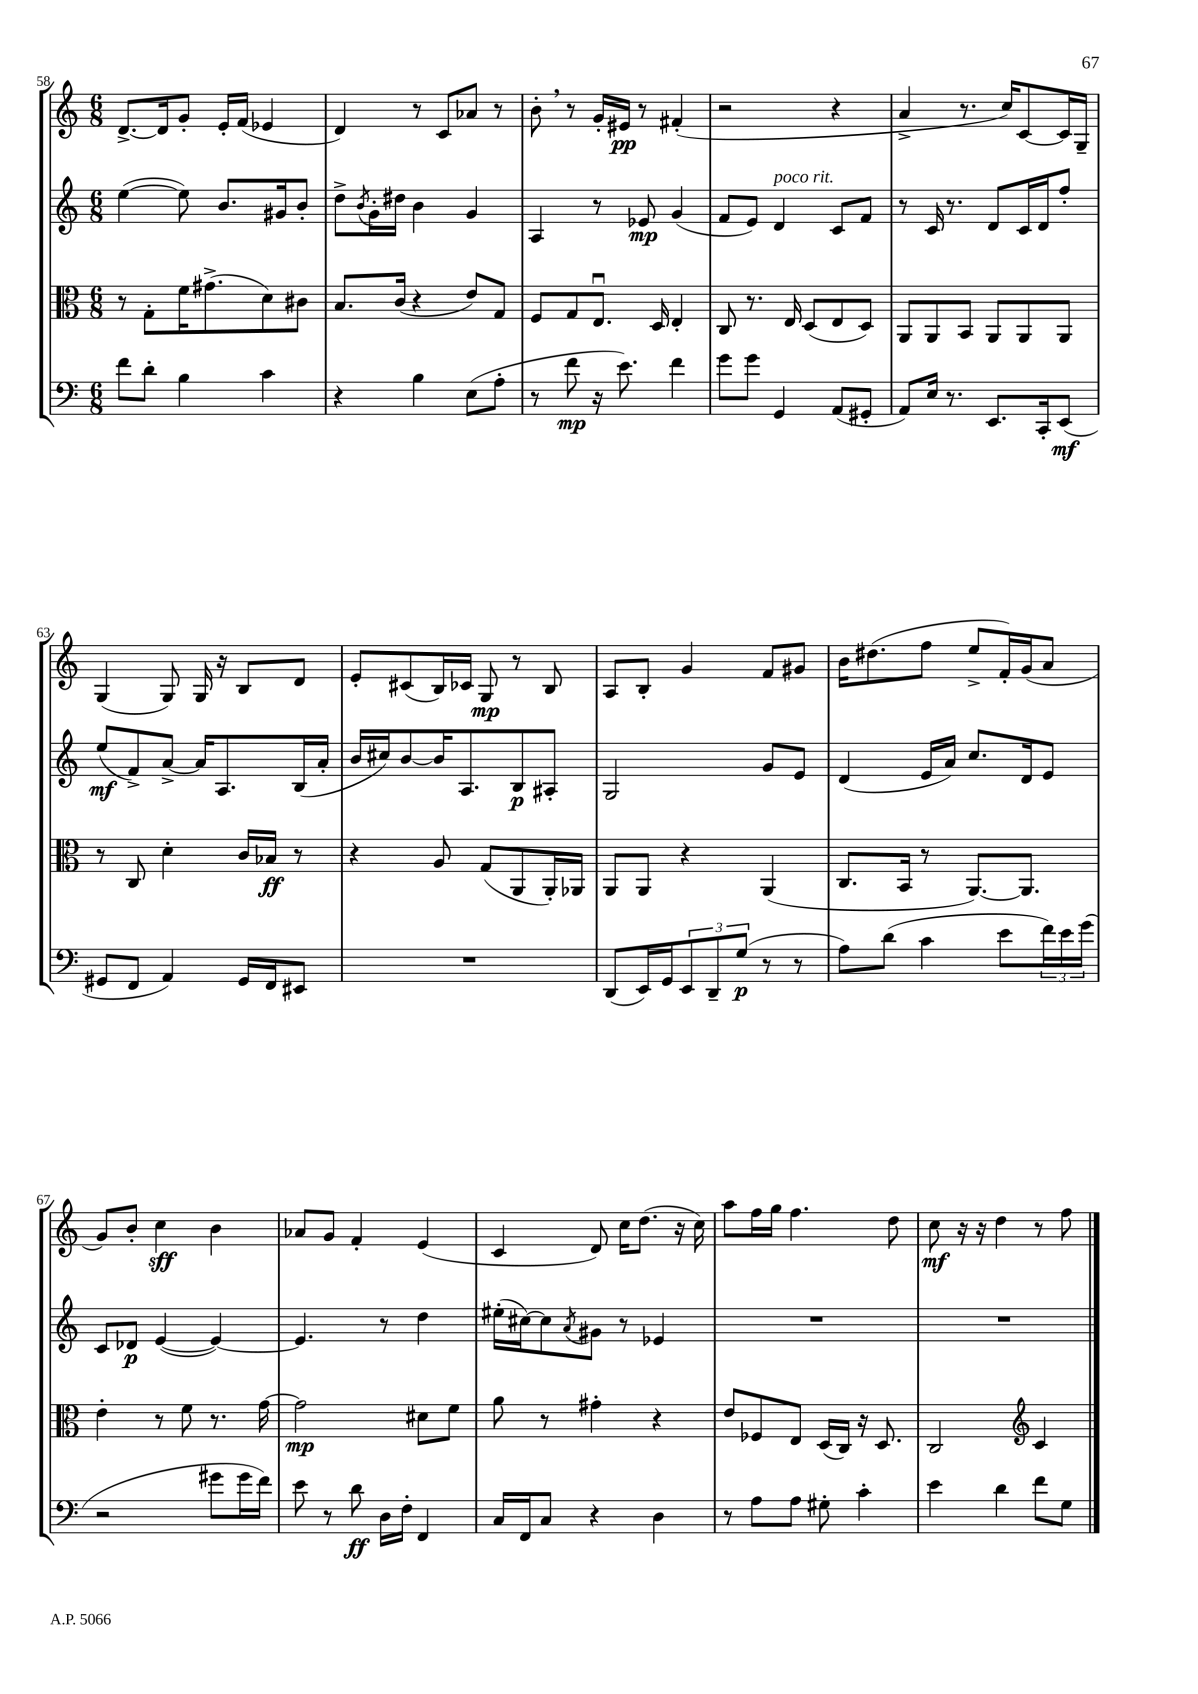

**kern	**kern	**kern	**kern
*staff4	*staff3	*staff2	*staff1
*clefF4	*clefC3	*clefG2	*clefG2
*k[]	*k[]	*k[]	*k[]
*M6/8	*M6/8	*M6/8	*M6/8
8f	8r	([4ee	[8.d^
8d'	8G'	.	.
.	.	.	16d]
4B	16f	8ee])	8g'
.	(8.g#^	.	.
.	.	8.b	16e'
.	.	.	(16f
4c	8d)	.	4e-
.	.	16g#	.
.	8c#	8b'	.
=	=	=	=
4r	8.B	8dd^	4d)
.	.	8qb	.
.	.	16g'	.
.	(16c	16dd#	.
4B	4r	4b	8r
.	.	.	8c
(8E	8e)	4g	8a-
8A'	8G	.	8r
=	=	=	=
8r	8F	4A	8b'
8f	8G	.	8r
16r	8.Eu	8r	16g'
8.e)	.	.	16e#
.	.	8e-	8r
.	16D	.	.
4f	4E'	(4g	(4f#'
=	=	=	=
8g	8C	8f	2r
8g	8.r	8e)	.
4GG	.	4d	.
.	16E	.	.
.	(8D	.	.
(8AA	8E	8c	4r
8GG#'	8D)	8f	.
=	=	=	=
8AA)	8AA	8r	4a^
16E	8AA	16c	.
8.r	.	8.r	.
.	8BB	.	8.r
8.EE	8AA	8d	.
.	.	.	16cc)
.	8AA	16c	[8c
16CC'	.	16d	.
(8EE	8AA	8ff'	16c]
.	.	.	16G~
=	=	=	=
8GG#	8r	(8ee	(4G
8FF	8C	8f^)	.
4AA)	4d'	[8a^	8G)
.	.	16a]	16G
.	.	8.A	16r
16GG#	16c	.	8B
16FF	16B-	.	.
8EE#	8r	(16B	8d
.	.	16a'	.
=	=	=	=
2.r	4r	16b	8e'
.	.	16cc#)	.
.	.	[8b	(8c#
.	8A	16b]	16B)
.	.	8.A	16c-
.	(8G	.	8G
.	8AA	8B	8r
.	16AA')	8A#'	8B
.	16AA-	.	.
=	=	=	=
(8DD	8AA	2G	8A
16EE)	8AA	.	8B'
16GG	.	.	.
12EE	4r	.	4g
12DD~	.	.	.
(12G	.	.	.
8r	(4AA	8g	8f
8r	.	8e	8g#
=	=	=	=
8A)	8.C	(4d	16b
.	.	.	(8.dd#
(8d	.	.	.
.	16BB	.	.
4c	8r	16e	8ff
.	.	16a)	.
.	[8.AA)	8.cc	8ee^
8e	.	.	16f')
.	8.AA]	16d	(16g
24f)	.	8e	8a
24e	.	.	.
(24g	.	.	.
=	=	=	=
2r	4e'	8c	8g)
.	.	8d-	8b'
.	8r	([4e	4cc
.	8f	.	.
8g#	8.r	4e_)	4b
16g#	.	.	.
16f)	[16g	.	.
=	=	=	=
8e	2g]	4.e]	8a-
8r	.	.	8g
8d	.	.	4f'
16D	.	8r	.
16F'	.	.	.
4FF	8d#	4dd	(4e
.	8f	.	.
=	=	=	=
16C	8a	(16ee#'	4c
16FF	.	[16cc#)	.
8C	8r	8cc#]	.
.	.	8qa	.
4r	4g#'	8g#	8d)
.	.	8r	16cc
.	.	.	(8.dd
4D	4r	4e-	.
.	.	.	16r
.	.	.	16cc)
=	=	=	=
8r	8e	2.r	8aa
8A	8F-	.	16ff
.	.	.	16gg
8A	8E	.	4.ff
8G#'	(16D	.	.
.	16C)	.	.
4c'	16r	.	.
.	8.D	.	.
.	.	.	8dd
=	=	=	=
4e	2C	2.r	8cc
.	.	.	16r
.	.	.	16r
4d	.	.	4dd
*	*clefG2	*	*
8f	4c	.	8r
8G	.	.	8ff
==	==	==	==
*-	*-	*-	*-
